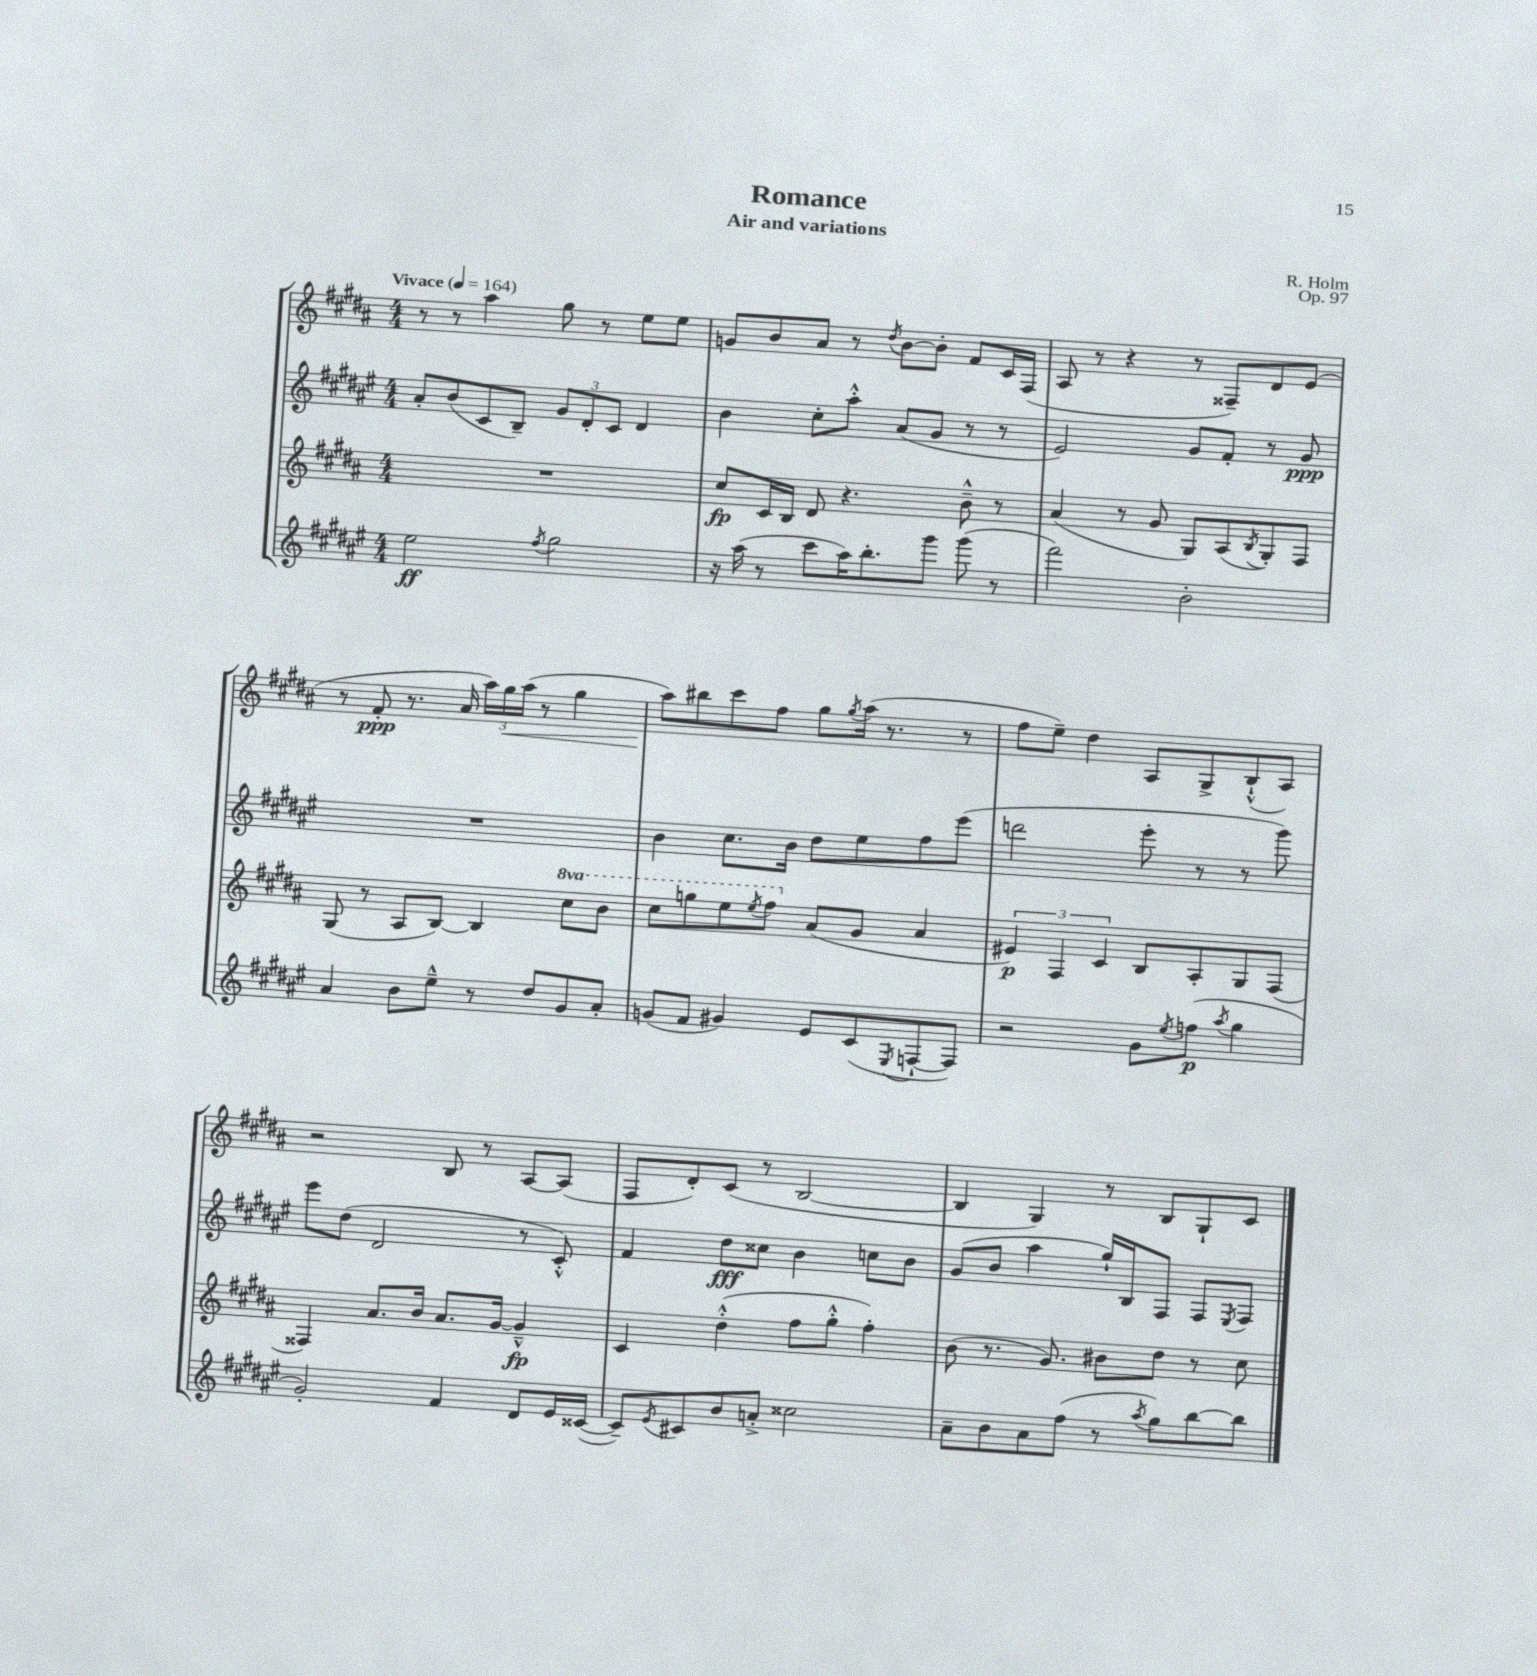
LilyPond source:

\header { title = "Romance" composer = "R. Holm" subtitle = "Air and variations" opus = "Op. 97" }
<<
\new StaffGroup <<
\new Staff = "s0" {
    \clef treble \key b \major \numericTimeSignature \time 4/4 \tempo "Vivace" 4 = 164
    r8 r8 ais''4 gis''8 r8 e''8 e''8 |
    g'8 b'8 ais'8 r8 \acciaccatura { dis''8 } b'8~ b'8-. fis'8 cis'16 fis16( |
    ais8 r8 r4 r8 fisis8--) dis'8 e'8( |
    r8 fis'8-.\ppp r8. ais'16 \tuplet 3/2 { ais''16) gis''16\< ais''16( } r8 gis''4 |
    ais''8\!) bis''8 cis'''8 fis''8 gis''8 \acciaccatura { gis''8 } ais''16( r8. r8 |
    fis''8 e''8--) dis''4 ais8 gis8-> b8-!-^( ais8) |
    r2 b8 r8 ais8~ ais8( |
    fis8 dis'8-.) cis'8( r8 b2~ |
    b4 gis4) r8 b8 gis8-! cis'8 \bar "|." |
}
\new Staff = "s1" {
    \clef treble \key fis \major \numericTimeSignature \time 4/4
    ais'8-. b'8( cis'8 b8--) \tuplet 3/2 { gis'8 dis'8-. cis'8 } dis'4 |
    b'4 cis''8-. ais''8-.-^ ais'8( gis'8 r8 r8 |
    eis'2) gis'8 fis'8-. r8 gis'8\ppp |
    R1 |
    b'4 cis''8. b'16 dis''8 eis''8 fis''8 eis'''8( |
    d'''2 eis'''8-. r8 r8 gis'''8) |
    eis'''8 dis''8( dis'2 r8 cis'8-.-^) |
    fis'4 dis''8\fff cisis''8 b'4 c''8 b'8 |
    gis'8( b'8 ais''4 gis''16-!) b16 fis8 fis8 \acciaccatura { eis8 } fis8 \bar "|." |
}
\new Staff = "s2" {
    \clef treble \key b \major \numericTimeSignature \time 4/4 \set Staff.ottavationMarkups = #ottavation-simple-ordinals
    R1 |
    cis''8\fp cis'16 b16 dis'8 r4. b'8---^ r8 |
    ais'4( r8 gis'8 gis8) ais8( \acciaccatura { b8 } gis8-.) fis8 |
    gis8( r8 ais8 b8~) b4 \ottava #1 cis'''8 b''8 |
    cis'''8 g'''8 e'''8 \acciaccatura { e'''8 } fis'''8 \ottava #0 ais'8( gis'8 ais'4 |
    \tuplet 3/2 { eis'4\p) fis4 cis'4 } b8 ais8-. gis8 fis8( |
    fisis4) ais'8. b'16 ais'8. gis'16~ gis'4---^\fp |
    cis'4 dis''4-.-^( fis''8 gis''8-.-^ fis''4-.) |
    b'8( r8. gis'8.) bis'8 dis''8 r8 cis''8 \bar "|." |
}
\new Staff = "s3" {
    \clef treble \key fis \major \numericTimeSignature \time 4/4
    eis''2\ff \acciaccatura { fis''8 } gis''2 |
    r16 ais''16( r8 cis'''8 ais''16) b''8.-. gis'''8 gis'''8( r8 |
    fis'''2) b'2-. |
    ais'4 b'8 eis''8---^ r8 dis''8 gis'8 ais'8-. |
    g'8( fis'8 gis'4) eis'8 cis'8( \acciaccatura { eis8 } f8~-! f8) |
    r2 gis'8 \acciaccatura { eis''8 } f''8\p( \acciaccatura { ais''8 } gis''4 |
    gis'2-.) fis'4 dis'8 eis'16 cisis'16~( |
    cisis'8--) \acciaccatura { eis'8 } cis'8 b'8 a'8-.-> cisis''2 |
    ais'8-- b'8 ais'8 fis''8( r8 \acciaccatura { ais''8 } gis''8) b''8~ b''8 \bar "|." |
}
>>
>>
\layout { \context { \Score \remove "Bar_number_engraver" } }
